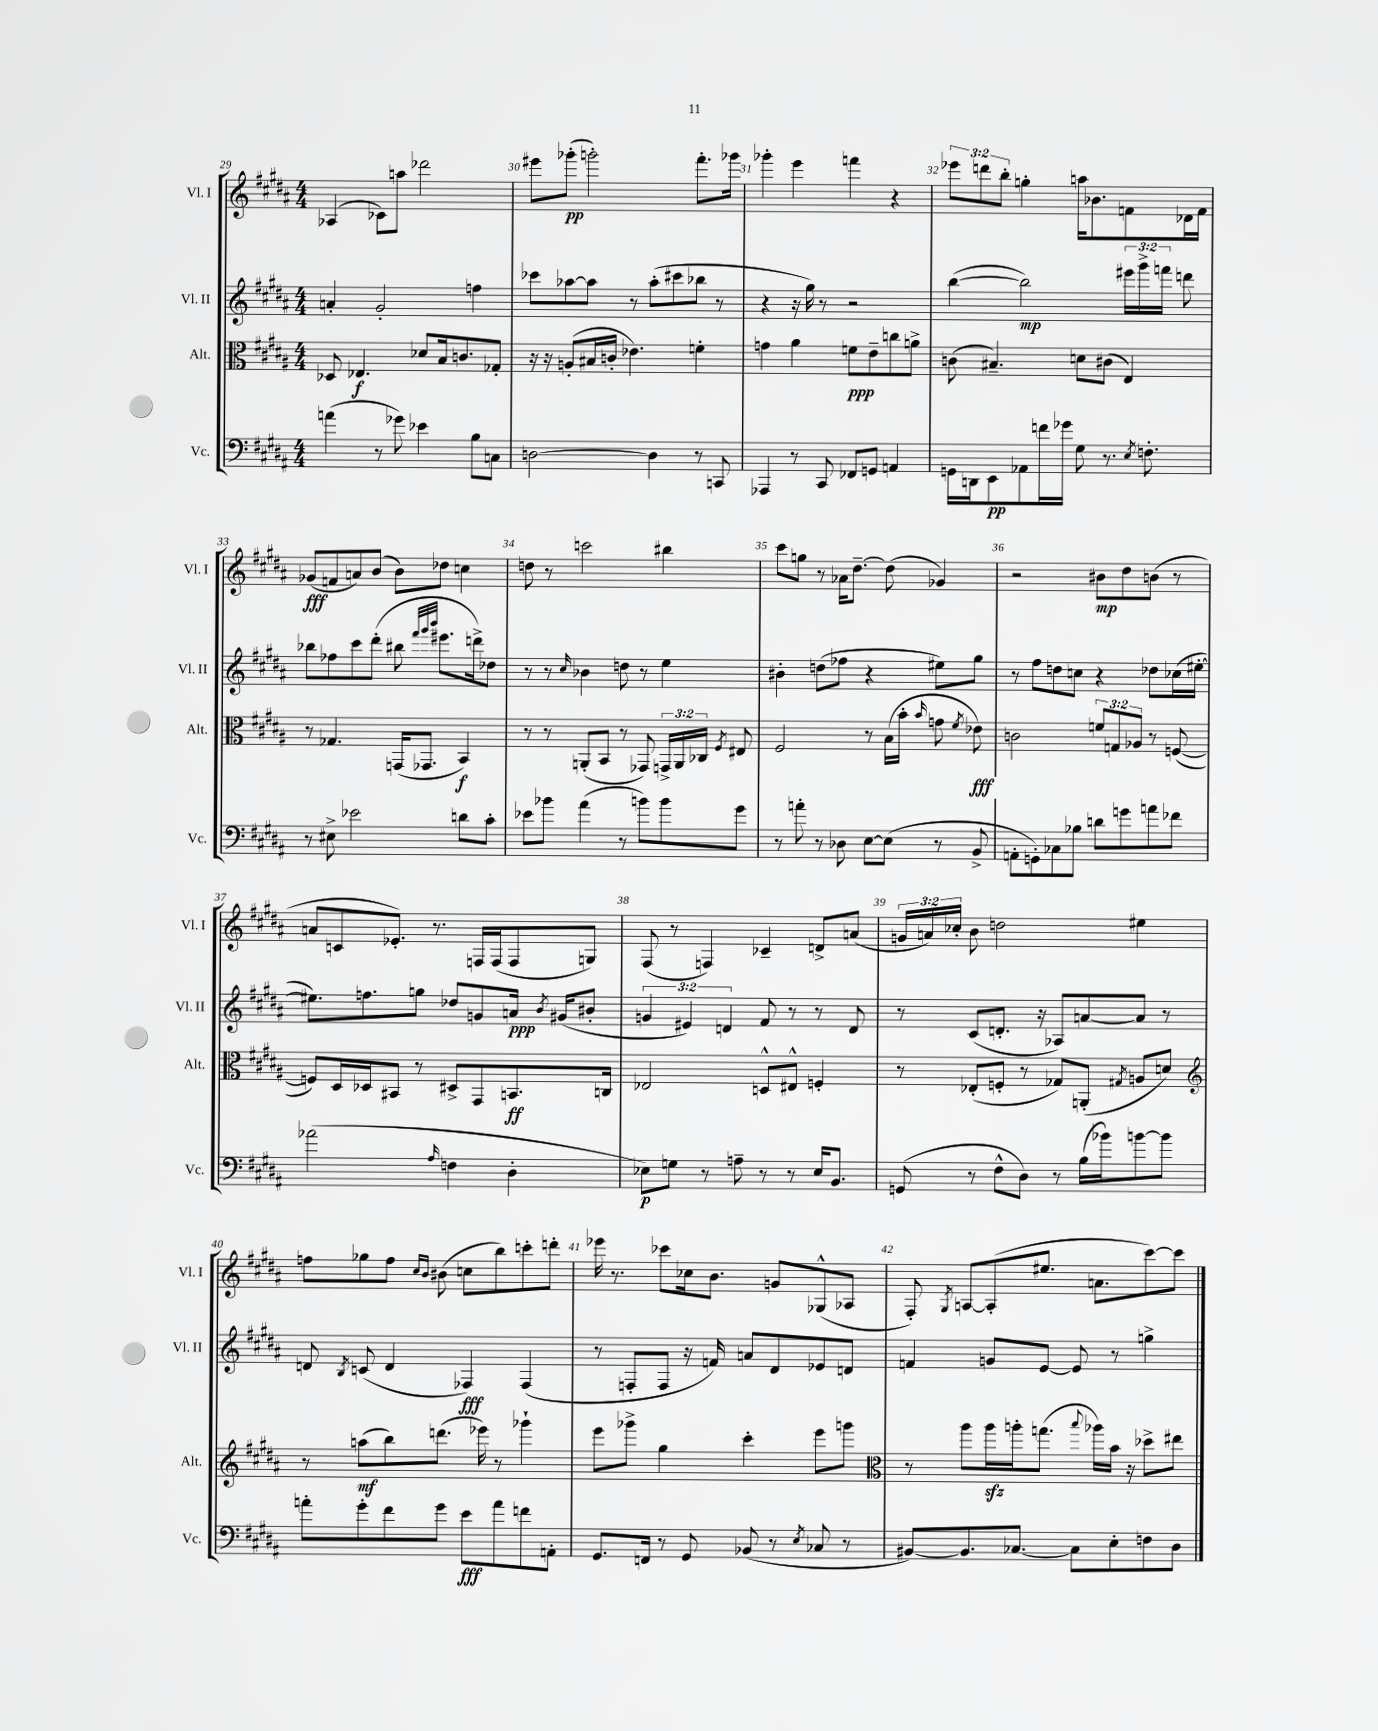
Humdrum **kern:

**kern	**kern	**kern	**kern
*staff4	*staff3	*staff2	*staff1
*clefF4	*clefC3	*clefG2	*clefG2
*k[f#c#g#d#a#]	*k[f#c#g#d#a#]	*k[f#c#g#d#a#]	*k[f#c#g#d#a#]
*M4/4	*M4/4	*M4/4	*M4/4
(4a\	8D-/	4a'/	(4A-/
.	4.E-/	.	.
8r	.	2g#'/	8c-\L)
8g-\)	.	.	8aa\J
4e-\	8d-/L	.	2ddd-\
.	16B/k	.	.
.	8.c/	.	.
8B\L	.	4ff\	.
8C\J	8G-'/J	.	.
=	=	=	=
[2D\	16r	8ccc-\L	8eee#\L
.	16r	.	.
.	(8A'/L	[8aa-\	(8ggg-'\J
.	16B#/L	8aa-\]J	2ggg'\)
.	16c'/JJ	.	.
.	4.e-\)	8r	.
4D\]	.	(8aa-'\L	.
.	.	8ccc#\	.
8r	4f'\	8bb-\J	8.fff#'\L
8CC/	.	8r	.
.	.	.	16ggg-\Jk
=	=	=	=
4AAA-/	4g\	4r	4ggg-'\
8r	4a#\	16r	4eee\
.	.	16gg#\)	.
8CC#/	.	8r	.
8FF-/L	8f\L	2r	4fff\
8GG/J	8e~\	.	.
4AA/	8cc\	.	4r
.	8a^\J	.	.
=	=	=	=
16GG\LL	(8c\	([4bb\	12eee-\L
16DD\J	.	.	.
.	.	.	12ddd\
8EE\	4.B#~/)	.	.
.	.	.	12bb'\J
8AA-\	.	2bb\])	4gg'\
16f\L	.	.	.
16g-\JJ	.	.	.
8G#\	8d\L	.	16aa\LK
.	.	.	8.b-\
8.r	(8c#\J	.	.
.	4E/)	24eee#\LL	8f\
.	.	24ggg#^\	.
8qE/	.	.	.
8.F'\	.	.	.
.	.	24fff\JJ	.
.	.	8ddd\	16d-\L
.	.	.	16f\JJ
=	=	=	=
8r	8r	8bb-\L	(8g-/L
8E#^\	4.G-/	8ff-\	8f/
2e-\	.	8ccc#\	8a/)
.	.	(8ddd#'\J	(8b/J
.	(16GG/LK	8bb#\	8b\L)
.	8.GG-/J	.	.
.	.	32qqfff#/LLL	.
.	.	32qqggg#/	.
.	.	32qqbbb/JJJ	.
.	.	8.eee#\L	8dd-\J
8d\L	4BB/)	.	4cc\
.	.	16ddd^\k)	.
8c#'\J	.	8dd-\J	.
=	=	=	=
8e-\L	8r	8r	8dd\
8b-\J	8r	8r	8r
.	.	16qqcc#/	.
(4a#\	(8AA'/L	4b-\	2ccc\
.	8BB/J	.	.
8r	8r	8dd\	.
8b\L)	8GG-/)	8r	.
8b\	24GG^/LL	4ee\	4bb#\
.	24AA/	.	.
.	24C-/JJ	.	.
.	8qF#/	.	.
8g#\J	8E#/	.	.
=	=	=	=
8r	2F#/	4b#'\	8ccc#\L
8a'\	.	.	8gg\J
8r	.	(8dd\L	8r
8D-\	.	8ff-\J	16a-\LK
.	.	.	[8.dd#~\J
[8E\L	8r	4r	.
(8E\]J	(16B\LL	.	(8dd#\]
.	16b'\JJ	.	.
.	16qqb/	.	.
8r	8g\	8ee#\L)	4g-/)
.	8qf#/	.	.
8BB^/	8e-\)	8gg#\J	.
=	=	=	=
8AA'\L	2c\	8r	2r
8GG'\)	.	8ff#\L	.
8C-\	.	8dd\	.
8B-\J	.	8cc\J	.
8d\L	12f/L	4r	8b#\L
.	12G/	.	.
8g\	.	.	8dd#\
.	12A-/J	.	.
8a\	8r	8dd-\L	(8b\J
8f-\J	([8F/	(16cc-\L	8r
.	.	[16ee#'\JJ	.
=	=	=	=
(2a-\	8F/]L)	8.ee#\]L)	8a/L
.	16D#/L	.	8c/
.	16D-/J	8.ff\	.
.	8BB#/J	.	8.e-'/J)
.	8r	8gg\J	.
.	.	.	8.r
16qqA#/	.	.	.
4F\	8D#^/L	8dd-/L	.
.	8GG#/	8g/	16F/LL
.	.	.	(16F/J
4D#'\	8.BB/	16a/Jk	8F/
.	.	8qb/	.
.	.	(16g#/LK	.
.	.	8b#'/J	8G/J)
.	16C/Jk	.	.
=	=	=	=
8E-\L)	2E-/	6g/	(8F#/
8G\J	.	.	8r
.	.	6e#/)	.
8r	.	.	4F/)
.	.	6d/	.
8A~\	.	.	.
8r	8D^^/L	8f#/	4c-~/
8r	8E#^^/J	8r	.
16E-/LK	4F'/	8r	8d^/L
8.BB/J	.	.	.
.	.	8d/	(8a/J
=	=	=	=
(8GG/	8r	8r	24g/LL
.	.	.	24a/)
.	.	.	24cc-'/JJ
8r	(8E-'/L	(8c#/L	8b\
8F#^^\L	8F'/J	8.d'/J	2dd\
8D#\J)	8r	.	.
.	.	16r	.
8r	8G-/L)	8A-/L)	.
(16B\LL	(8AA'/J	[8a/	.
16b-\J)	.	.	.
.	8qG#/	.	.
[8b\	8A/L	8a/]J	4ee#\
8b\]J	8d/J)	8r	.
=	=	=	=
*	*clefG2	*	*
8a'\L	8r	8d/	8ff\L
.	.	8qB/	.
8g#'\	(8aa\L	(8c/	8gg-\
8f#\	8bb\)	4d/	8ff\J
.	.	.	16qqcc#/LL
.	.	.	16qqb/JJ
8g#\J	(8.ddd\J	.	(8b#\
8e\L	.	4F-/)	8cc\L
.	16eee-\)	.	.
8a\	8r	.	8bb\)
8f\	4ggg-`\	(4F-/	8ccc'\
8AA'\J	.	.	8ddd'\J
=	=	=	=
8.GG#/L	8eee\L	8r	16eee-\
.	.	.	8.r
.	8ggg-^\J	8F'/L	.
16FF/Jk	.	.	.
8r	4gg#\	8F/J	8ccc-\L
8GG#/	.	16r	16cc-\k
.	.	16f/)	8.b\J
(8BB-/	4ccc#'\	8a/L	.
8r	.	8d#/	8g/L
8qE/	.	.	.
8C-/	8eee\L	8e-/	(8G-^^/
8r	8ggg\J	8d/J	8A-/J
=	=	=	=
*	*clefC3	*	*
[8BB#/L)	8r	4f/	8F#'/)
.	.	.	8qG#/
8.BB#/]	8aa#\L	.	[8A/L
.	16aa#\L	8g/L	(8A'/]
[8.C-/J	16aa'\J	.	.
.	(8.gg\J	[8e/J	8.ee#/J
8C-\]L	.	8e/]	.
.	8qqbb/	.	.
.	16aa-\LL)	.	8.a\L
8E'\	16b\JJ	8r	.
.	16r	.	.
8F\	8dd-^\L	4gg^\	[8ccc#\)
8D#\J	8ee#\J	.	8ccc#\]J
==	==	==	==
*-	*-	*-	*-
